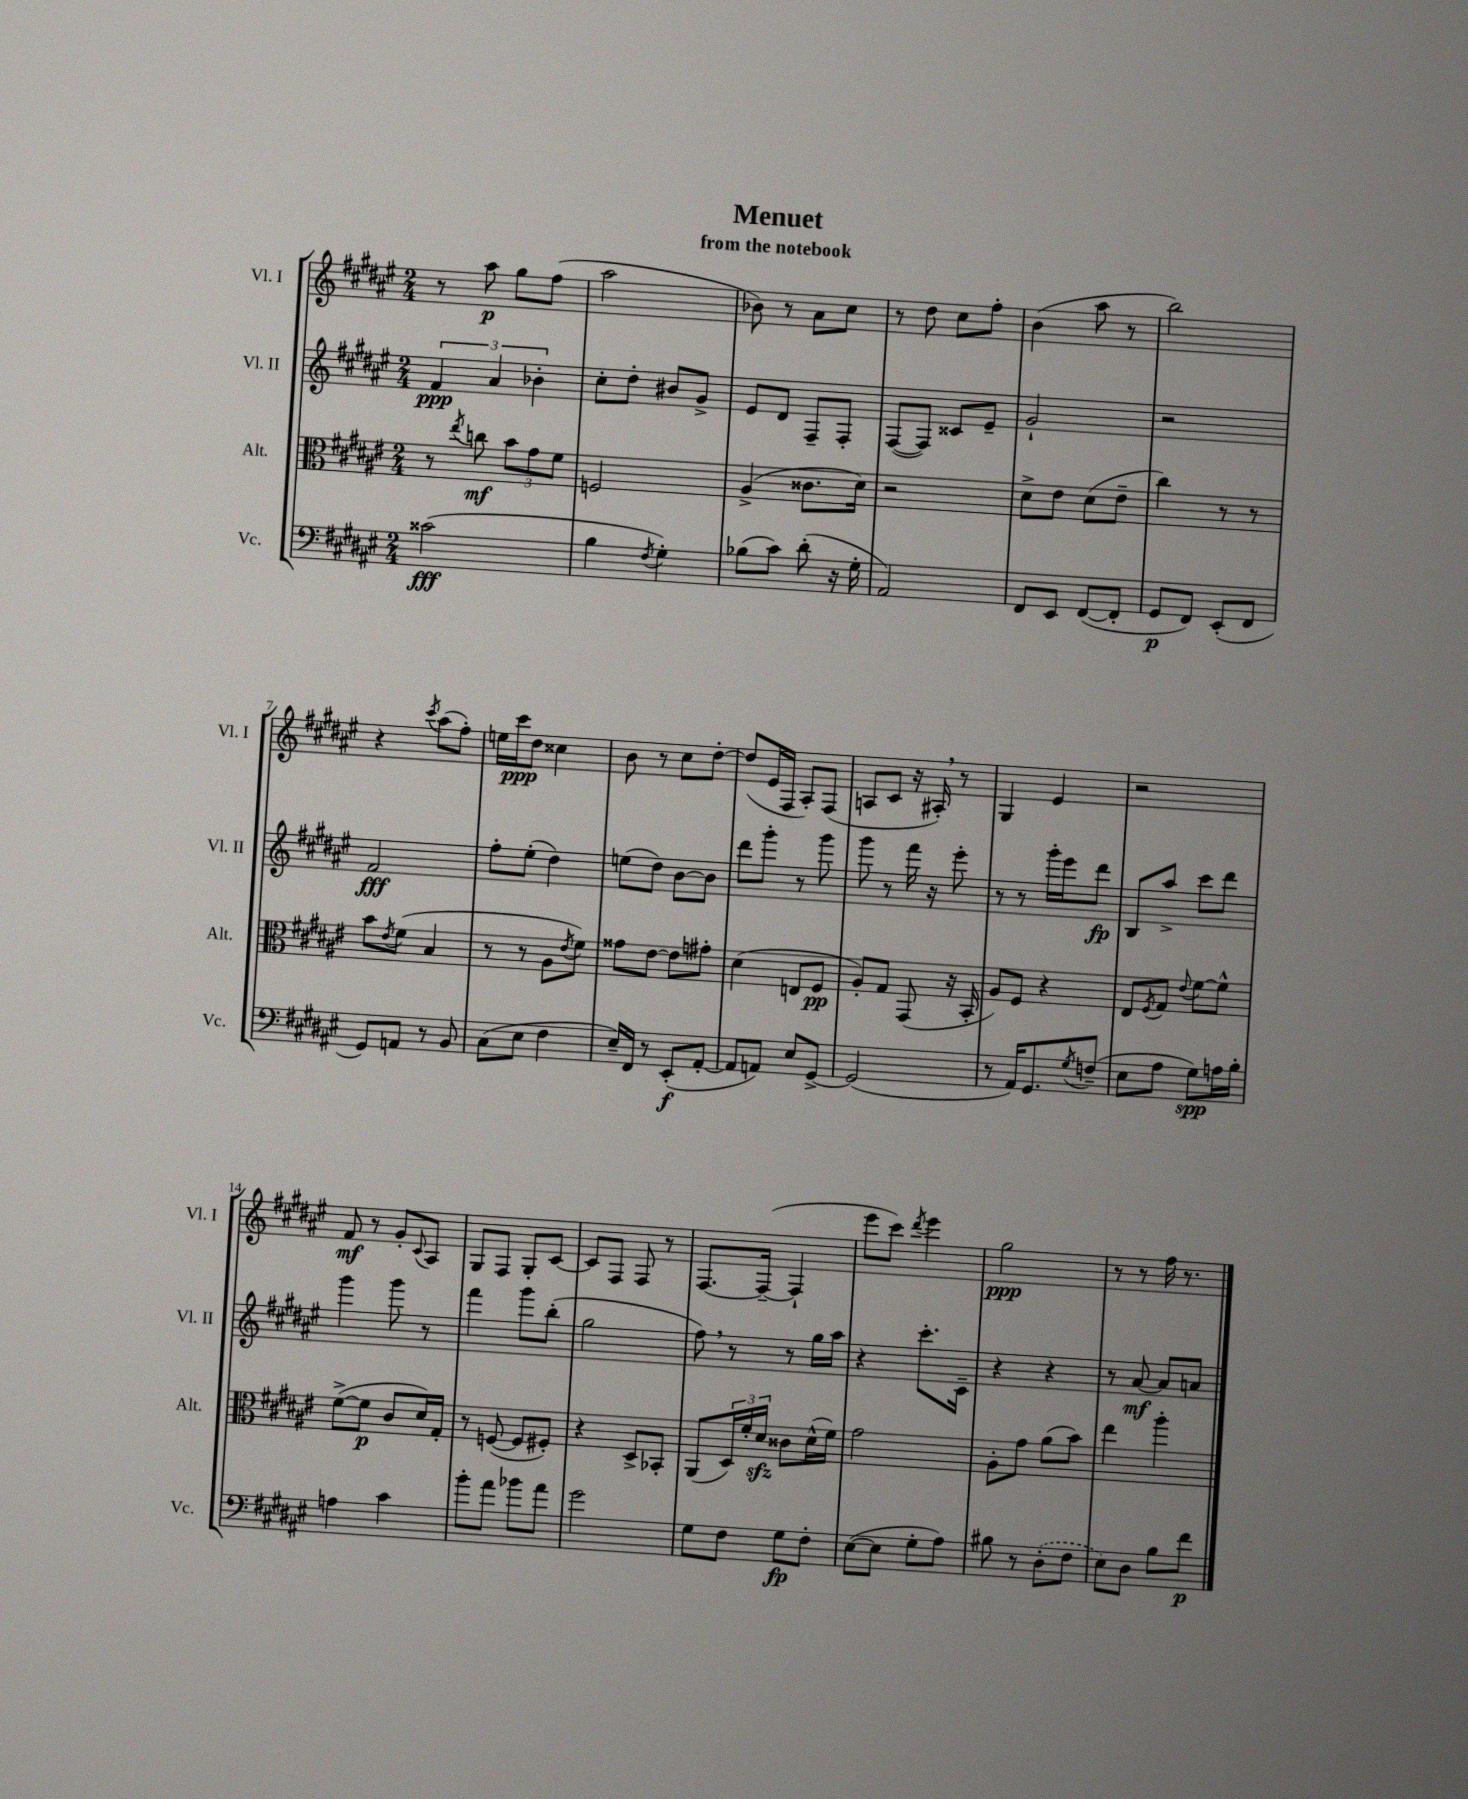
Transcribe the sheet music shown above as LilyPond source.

\header { title = "Menuet" subtitle = "from the notebook" }
<<
\new StaffGroup <<
\new Staff = "s0" \with { instrumentName = "Vl. I" shortInstrumentName = "Vl. I" } {
    \clef treble \key fis \major \numericTimeSignature \time 2/4
    r8 ais''8\p gis''8 fis''8( |
    ais''2 |
    bes'8) r8 ais'8 cis''8 |
    r8 dis''8 cis''8 fis''8-. |
    b'4( ais''8 r8 |
    b''2) |
    r4 \acciaccatura { cis'''8 } ais''8( fis''8-.) |
    e''16 cis'''16\ppp dis''8 cisis''4 |
    b'8 r8 cis''8 dis''8~-. |
    dis''8( eis'16 fis16 ais8-.) fis8( |
    a8 cis'8 r16 ais16-.) \breathe r8 |
    gis4 eis'4 |
    r2 |
    fis'8\mf r8 gis'8-. \appoggiatura { cis'8 } ais8 |
    gis8 fis8 gis8-. cis'8~ |
    cis'8 fis8 fis8 r8 |
    fis8.~ fis16~--( fis4-! |
    eis'''8 cis'''8) \acciaccatura { dis'''8 } eis'''4 |
    gis''2\ppp |
    r8 r8 fis''16 r8. \bar "|." |
}
\new Staff = "s1" \with { instrumentName = "Vl. II" shortInstrumentName = "Vl. II" } {
    \clef treble \key fis \major \numericTimeSignature \time 2/4
    \tuplet 3/2 { fis'4\ppp ais'4 bes'4-. } |
    cis''8-. dis''8-. bis'8 gis'8-> |
    eis'8 dis'8 fis8-- fis8-. |
    fis8~( fis8) cisis'8 eis'8-- |
    gis'2-! |
    r2 |
    fis'2\fff |
    fis''8-. eis''8-.( dis''4) |
    e''8( dis''8) b'8~ b'8 |
    dis'''8 gis'''8-. r8 gis'''8 |
    gis'''8 r8 fis'''16 r16 eis'''8-. |
    r8 r8 gis'''16-. eis'''16 dis'''8\fp |
    b8 ais''8-> cis'''8 dis'''8 |
    gis'''4 gis'''8 r8 |
    fis'''4 gis'''8 b''8-.( |
    gis''2 |
    fis''8) \breathe r8 r8 gis''16 ais''16 |
    r4 cis'''8.-. cis'16-- |
    r4 r4 |
    r8 ais'8~\mf ais'8 a'8 \bar "|." |
}
\new Staff = "s2" \with { instrumentName = "Alt." shortInstrumentName = "Alt." } {
    \clef alto \key fis \major \numericTimeSignature \time 2/4
    r8 \acciaccatura { eis''8 } c''8\mf \tuplet 3/2 { b'8 gis'8 fis'8 } |
    f2 |
    ais4->( cisis'8. dis'16) |
    r2 |
    dis'8-> eis'8 dis'8( eis'8-- |
    cis''4) r8 r8 |
    b'8 \acciaccatura { eis'8 } fis'8( b4 |
    r8 r8 ais8 \acciaccatura { eis'8 } fis'8) |
    gisis'8 eis'8~ eis'8 gis'8-. |
    dis'4( e8 fis8\pp |
    ais8-.) gis8 gis,8( r16 b,16-. |
    ais8) fis8 r4 |
    eis8 \acciaccatura { fis8 } gis8 \appoggiatura { eis'8 } fis'8~ fis'8-^ |
    fis'8~->( fis'8\p cis'8 dis'16) gis16-. |
    r8 f8~( f8 fis8-.) |
    r4 dis8-> bes,8-. |
    ais,8( \tuplet 3/2 { dis16) fis'16-. dis'16\sfz } cisis'8 dis'16-^( fis'16) |
    gis'2 |
    ais8-. gis'8 ais'8( b'8) |
    eis''4 ais''4-. \bar "|." |
}
\new Staff = "s3" \with { instrumentName = "Vc." shortInstrumentName = "Vc." } {
    \clef bass \key fis \major \numericTimeSignature \time 2/4
    cisis'2\fff( |
    b4 \acciaccatura { fis8 } gis4-.) |
    bes8( cis'8) dis'8-.( r16 gis16-. |
    ais,2) |
    fis,8 eis,8 fis,8~( fis,8-. |
    gis,8\p fis,8) eis,8-.( fis,8 |
    gis,8) a,8 r8 b,8 |
    cis8( eis8 fis4 |
    eis16--) fis,16 r8 eis,8-.\f( ais,8~-. |
    ais,8 a,8) eis8 gis,8~-> |
    gis,2( |
    r8 ais,16) gis,8. \acciaccatura { gis8 } f8--( |
    eis8 ais8 gis8\spp) a16 b16-. |
    a4 cis'4 |
    b'8-. ais'8 bes'8 ais'8 |
    gis'2 |
    gis8 fis8 gis8\fp fis8-. |
    eis8~( eis8 gis8-. ais8) |
    bis8 r8 \once \slurDashed dis8-.( fis8 |
    eis8) dis8 b8 fis'8\p \bar "|." |
}
>>
>>
